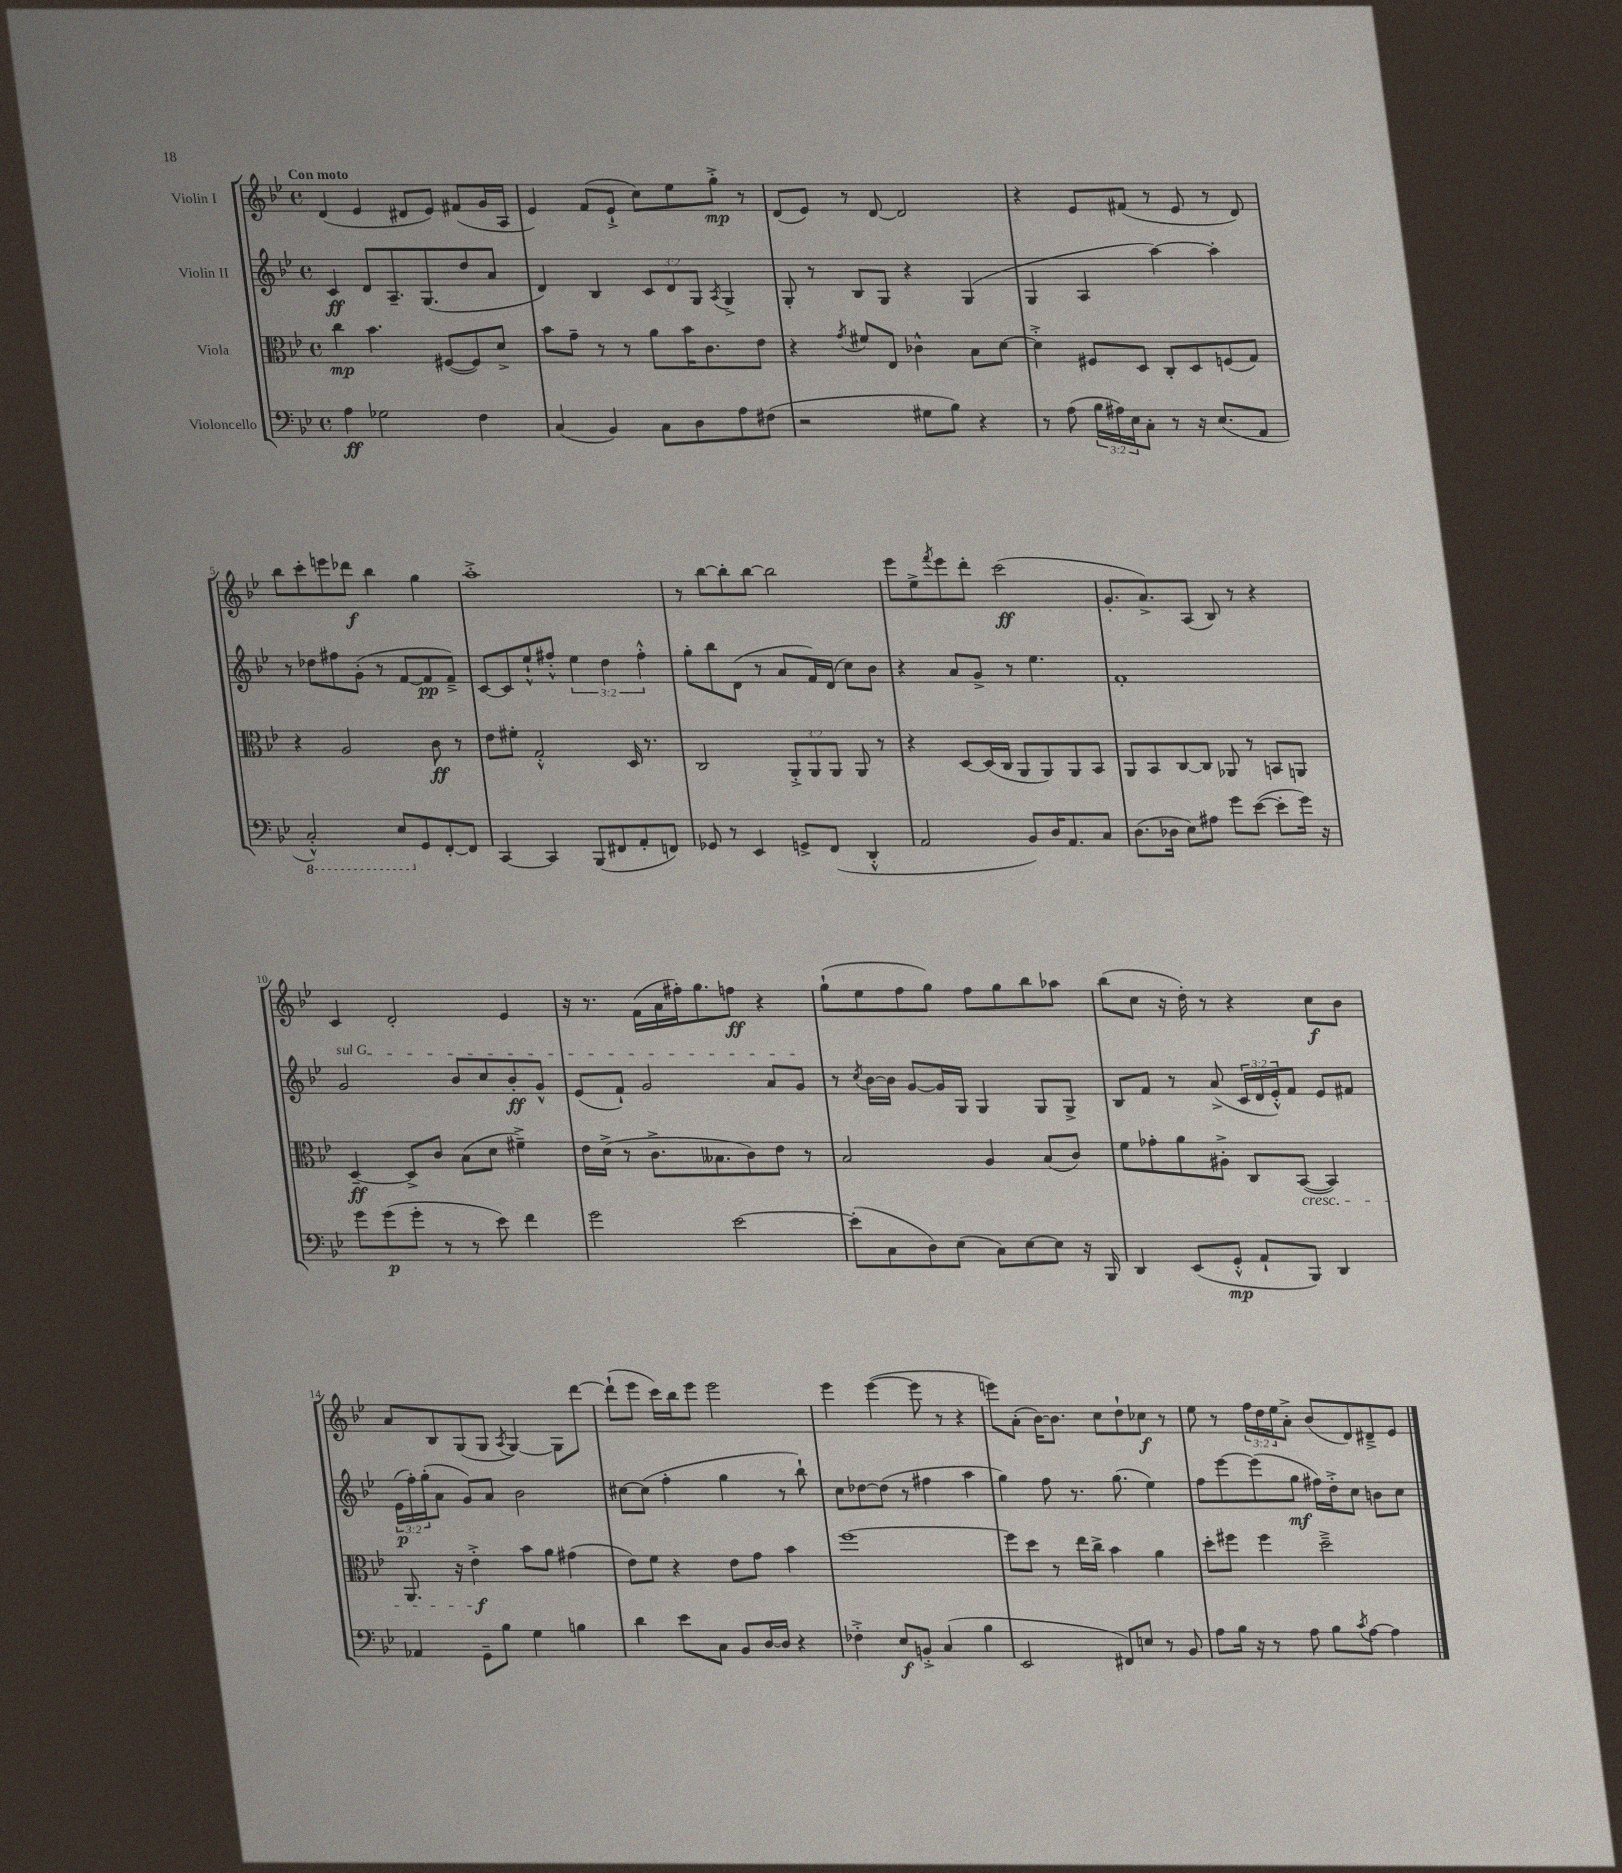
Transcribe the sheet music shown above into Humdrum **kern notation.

**kern	**dynam	**kern	**dynam	**kern	**dynam	**kern	**dynam
*part4	*part4	*part3	*part3	*part2	*part2	*part1	*part1
*staff4	*staff4	*staff3	*staff3	*staff2	*staff2	*staff1	*staff1
*I"Violoncello	*	*I"Viola	*	*I"Violin II	*	*I"Violin I	*
*clefF4	*	*clefC3	*	*clefG2	*	*clefG2	*
*k[b-e-]	*	*k[b-e-]	*	*k[b-e-]	*	*k[b-e-]	*
*M4/4	*	*M4/4	*	*M4/4	*	*M4/4	*
*met(c)	*	*met(c)	*	*met(c)	*	*met(c)	*
=1	=1	=1	=1	=1	=1	=1	=1
!	!	!	!	!	!	!LO:TX:a:B:t=Con moto	!
4A\	ff	4cc\	mp	4c/	ff	(4d/	.
2G-X\	.	4.b-\	.	8d/L	.	4e-/	.
.	.	.	.	8.A~/	.	.	.
.	.	.	.	.	.	8d#X/L	.
.	.	.	.	(8.G/	.	.	.
.	.	([8F#X/L	.	.	.	8e-/J)	.
4F\	.	8F#/])	.	8dd/	.	(8f#X/L	.
.	.	8d^/J	.	8a/J	.	16g/L	.
.	.	.	.	.	.	16A/JJ	.
=2	=2	=2	=2	=2	=2	=2	=2
(4C/	.	8b-\L	.	4d/)	.	4e-/)	.
.	.	8g~\J	.	.	.	.	.
4BB-/)	.	8r	.	4B-/	.	(8f/L	.
.	.	8r	.	.	.	8e-`^/J	.
8C\L	.	8a\L	.	12c/L	.	8cc\L)	.
.	.	.	.	12d/	.	.	.
8D\	.	16b-\K	.	.	.	8ee-\	.
.	.	.	.	12G/J	.	.	.
.	.	8.c\	.	.	.	.	.
.	.	.	.	8qA/	.	.	.
8A\	.	.	.	4G^/	.	8gg'^\J	mp
(8F#X\J	.	8e-\J	.	.	.	8r	.
=3	=3	=3	=3	=3	=3	=3	=3
2r	.	4r	.	8G'/	.	(8d/L	.
.	.	.	.	8r	.	8e-/J)	.
.	.	8qg/	.	.	.	.	.
.	.	8f#X/L	.	8B-/L	.	8r	.
.	.	8E-/J	.	8G/J	.	[8d/	.
8G#X\L	.	4c-X^^\	.	4r	.	2d/]	.
8B-\J)	.	.	.	.	.	.	.
4r	.	8B-\L	.	(4G/	.	.	.
.	.	[8d\J	.	.	.	.	.
=4	=4	=4	=4	=4	=4	=4	=4
8r	.	4d'^\]	.	4G/	.	4r	.
(8A\	.	.	.	.	.	.	.
24B-\LL	.	8F#X/L	.	4A/	.	8e-/L	.
24A#X\)	.	.	.	.	.	.	.
24E-\J	.	.	.	.	.	.	.
8C'\J	.	8D/J	.	.	.	(8f#X/J	.
8r	.	8C'/L	.	[4aa\)	.	8r	.
16r	.	8D/	.	.	.	8e-/	.
(8.E-/L	.	.	.	.	.	.	.
.	.	(8Fn/	.	4aa'\]	.	8r	.
8AA/J	.	8G/J)	.	.	.	8d/)	.
!!LO:LB:g=z
=5	=5	=5	=5	=5	=5	=5	=5
*8ba	*	*	*	*	*	*	*
2CC'^^/)	.	4r	.	8r	.	8bb-\L	.
.	.	.	.	8dd-X\L	.	8ccc'\	.
.	.	2A/	.	8ff#X\	.	8eeen\	.
.	.	.	.	(8g'\J	.	8ddd-X\J	f
8EE-/L	.	.	.	8r	.	4bb-\	.
*X8ba	*	*	*	*	*	*	*
8GG/	.	.	.	[8f/L	.	.	.
[8FF'/	.	8c\	ff	8f/]	pp	4gg\	.
8FF/J]	.	8r	.	8f~^/J)	.	.	.
=6	=6	=6	=6	=6	=6	=6	=6
[4CC/	.	8e-\L	.	[8c/L	.	1aa'^	.
.	.	8f#X'\J	.	8c/]	.	.	.
4CC/]	.	2G'^^/	.	8ee-`^^/	.	.	.
.	.	.	.	8ff#X'^^/J	.	.	.
(8BBB-/L	.	.	.	6ee-\	.	.	.
8FF#X/	.	.	.	.	.	.	.
.	.	.	.	6dd\	.	.	.
8AA'/	.	16D/	.	.	.	.	.
.	.	8.r	.	.	.	.	.
.	.	.	.	6ff#'^^\	.	.	.
8FFn/J)	.	.	.	.	.	.	.
=7	=7	=7	=7	=7	=7	=7	=7
8GG-X/	.	2C/	.	8gg'\L	.	8r	.
8r	.	.	.	8bb-\	.	[8bb-\L	.
4EE-/	.	.	.	(8d\J	.	8bb-'\]	.
.	.	.	.	8r	.	[8bb-\J	.
8GGn^/L	.	12AA'^/L	.	8a/L	.	2bb-\]	.
.	.	12AA/	.	.	.	.	.
(8FF/J	.	.	.	16f/L)	.	.	.
.	.	12AA/J	.	.	.	.	.
.	.	.	.	(16d/JJ	.	.	.
4DD'^^/	.	8AA/	.	8cc\L)	.	.	.
.	.	8r	.	8b-\J	.	.	.
=8	=8	=8	=8	=8	=8	=8	=8
2AA/	.	4r	.	4r	.	8eee-\L	.
.	.	.	.	.	.	8ee-^\	.
.	.	.	.	.	.	8qfff/	.
.	.	[8D/L	.	8a/L	.	8eee-\	.
.	.	(16D/L]	.	8g^/J	.	8ddd'\J	.
.	.	16C/JJ	.	.	.	.	.
8BB-/L)	.	8AA/L	.	8r	.	(2ccc\	ff
16D/K	.	8AA/)	.	4.ee-\	.	.	.
8.AA/	.	.	.	.	.	.	.
.	.	8AA/	.	.	.	.	.
8C/J	.	8BB-/J	.	.	.	.	.
=9	=9	=9	=9	=9	=9	=9	=9
(8.D\L	.	8AA/L	.	1f'	.	8.g'/L	.
.	.	8BB-/	.	.	.	.	.
16D-X\Jk	.	.	.	.	.	8.a^/)	.
8E-\L)	.	[8C/	.	.	.	.	.
8A#X\J	.	8C/J]	.	.	.	(8A/J	.
8g\L	.	8AA-X/	.	.	.	8B-/)	.
([8e-\J	.	8r	.	.	.	8r	.
8e-'\L]	.	8BBn/L	.	.	.	4r	.
16g\Jk)	.	8AAn/J	.	.	.	.	.
16r	.	.	.	.	.	.	.
!!LO:LB:g=z
=10	=10	=10	=10	=10	=10	=10	=10
!	!	!	!	!LO:TX:a:i:t=sul G	!	!	!
8g\L	.	[4D~/	ff	2g/	.	4c/	.
(8g\	p	.	.	.	.	.	.
8g'\J	.	8D^/L]	.	.	.	2d'/	.
8r	.	8c/J	.	.	.	.	.
8r	.	(8B-\L	.	8b-/L	.	.	.
8e-\)	.	8d\J	.	8cc/	.	.	.
4f\	.	4f#X~^\)	.	8b-'/	ff	4e-/	.
.	.	.	.	8g^^/J	.	.	.
=11	=11	=11	=11	=11	=11	=11	=11
2g\	.	16e-\LL	.	(8e-/L	.	16r	.
.	.	(16d^\JJ	.	.	.	8.r	.
.	.	8r	.	8f`/J)	.	.	.
.	.	8.c^\L	.	2g/	.	(16f\LL	.
.	.	.	.	.	.	16a\	.
.	.	.	.	.	.	16ff#X'\J)	.
.	.	8.B--X\	.	.	.	8.gg\	.
[2e-\	.	.	.	.	.	.	.
.	.	8c\)	.	.	.	8ffn\J	ff
.	.	8e-\J	.	8a/L	.	4r	.
.	.	8r	.	8g/J	.	.	.
=12	=12	=12	=12	=12	=12	=12	=12
(8e-'\L]	.	2B-/	.	8r	.	(8gg`\L	.
.	.	.	.	8qcc/	.	.	.
8C\	.	.	.	[16b-\LL	.	8ee-\	.
.	.	.	.	16b-\JJ]	.	.	.
8D\)	.	.	.	[8g/L	.	8ff\	.
(8E-\J	.	.	.	16g/L]	.	8gg\J)	.
.	.	.	.	16G/JJ	.	.	.
8C\L)	.	4A/	.	4G/	.	8ff\L	.
[8E-\	.	.	.	.	.	8gg\	.
8E-\J]	.	(8B-/L	.	8G/L	.	8bb-\	.
16r	.	8c/J)	.	8G^/J	.	8aa-X\J	.
16BBB-/	.	.	.	.	.	.	.
=13	=13	=13	=13	=13	=13	=13	=13
4DD/	.	8f\L	.	8B-/L	.	(8bb-\L	.
.	.	8g-X'\	.	8f/J	.	8cc\J	.
(8EE-/L	.	8a\	.	8r	.	16r	.
.	.	.	.	.	.	16dd'\)	.
8GG'^^/J	mp	8A#X'^\J	.	(8a^/	.	8r	.
8AA`/L	.	8C/L	.	24c/LL	.	4r	.
.	.	.	.	24d/	.	.	.
.	.	.	.	24e-'^^/J)	.	.	.
!	!	!LO:TX:b:i:t=cresc.	!	!	!	!	!
8BBB-/J)	.	([8BB-/J	.	8f/J	.	.	.
4DD/	.	4BB-/])	.	8e-/L	.	8cc\L	f
.	.	.	.	8f#X/J	.	8b-\J	.
!!LO:LB:g=z
=14	=14	=14	=14	=14	=14	=14	=14
4AA-X/	.	8.AA/	.	(24e-\LL	p	8a/L	.
.	.	.	.	24ff'\)	.	.	.
.	.	.	.	(24gg'\J	.	.	.
.	.	.	.	8a\J	.	8B-/	.
.	.	16r	.	.	.	.	.
8GG~\L	.	4e-'^\	f	8g/L)	.	(8G/	.
8B-\J	.	.	.	8a/J	.	8G/J	.
.	.	.	.	.	.	8qA/	.
4G\	.	8b-\L	.	2b-\	.	[4G/)	.
.	.	8a\J	.	.	.	.	.
4Bn\	.	(4g#X\	.	.	.	8G\L]	.
.	.	.	.	.	.	[8ddd\J	.
=15	=15	=15	=15	=15	=15	=15	=15
4d\	.	8e-\L)	.	[8cc#X\L	.	(8ddd`\L]	.
.	.	8f\J	.	(8cc#\J]	.	8eee-\J	.
8e-\L	.	4r	.	4ff'\	.	16ccc\LL)	.
.	.	.	.	.	.	16bb-\J	.
8C\J	.	.	.	.	.	8eee-\J	.
8BB-/L	.	8e-\L	.	4gg\	.	2eee-\	.
[16D/L	.	8g\J	.	.	.	.	.
16D/JJ]	.	.	.	.	.	.	.
4r	.	4b-\	.	8r	.	.	.
.	.	.	.	8bb-`\)	.	.	.
=16	=16	=16	=16	=16	=16	=16	=16
4F-X'^\	.	[1ff	.	8cc\L	.	4eee-\	.
.	.	.	.	[8dd-X\	.	.	.
8E-/L	f	.	.	(8dd-\J]	.	([4eee-\	.
8BBn'^/J	.	.	.	8r	.	.	.
(4C/	.	.	.	4ff#X\	.	8eee-\]	.
.	.	.	.	.	.	8r	.
4B-\	.	.	.	4aa\	.	4r	.
=17	=17	=17	=17	=17	=17	=17	=17
2EE-/	.	8ff\L]	.	4gg\)	.	8eeen\L)	.
.	.	8dd\J	.	.	.	(8a'\J	.
.	.	8r	.	8ff\	.	[16b-\KL)	.
.	.	.	.	.	.	8.b-\J]	.
.	.	16ee-\LL	.	8.r	.	.	.
.	.	16cc^\JJ	.	.	.	.	.
8FF#X/L)	.	4b-\	.	.	.	8cc\L	.
.	.	.	.	(8.gg\	.	.	.
8En/J	.	.	.	.	.	8dd`\	.
8r	.	4a\	.	4ee-\)	.	8cc-X\J	f
8BB-/	.	.	.	.	.	8r	.
=18	=18	=18	=18	=18	=18	=18	=18
8A\L	.	8dd'\L	.	8ff\L	.	8ee-\	.
16B-\Jk	.	8ff#X\J	.	[8eee-\	.	8r	.
16r	.	.	.	.	.	.	.
8r	.	4ff#\	.	(8eee-\]	.	24ff\LL	.
.	.	.	.	.	.	24dd\	.
.	.	.	.	.	.	24ee-\J	.
8A\	.	.	.	8gg\J	mf	8a'^\J	.
8B-\L	.	2dd~^\	.	16ff#X\LL)	.	(8b-/L	.
.	.	.	.	16dd'^\J	.	.	.
8qc/	.	.	.	.	.	.	.
[8A\J	.	.	.	8cc\J	.	8d/)	.
4A\]	.	.	.	8bn\L	.	8d#X~^/	.
.	.	.	.	8cc\J	.	8e-/J	.
==	==	==	==	==	==	==	==
*-	*-	*-	*-	*-	*-	*-	*-
